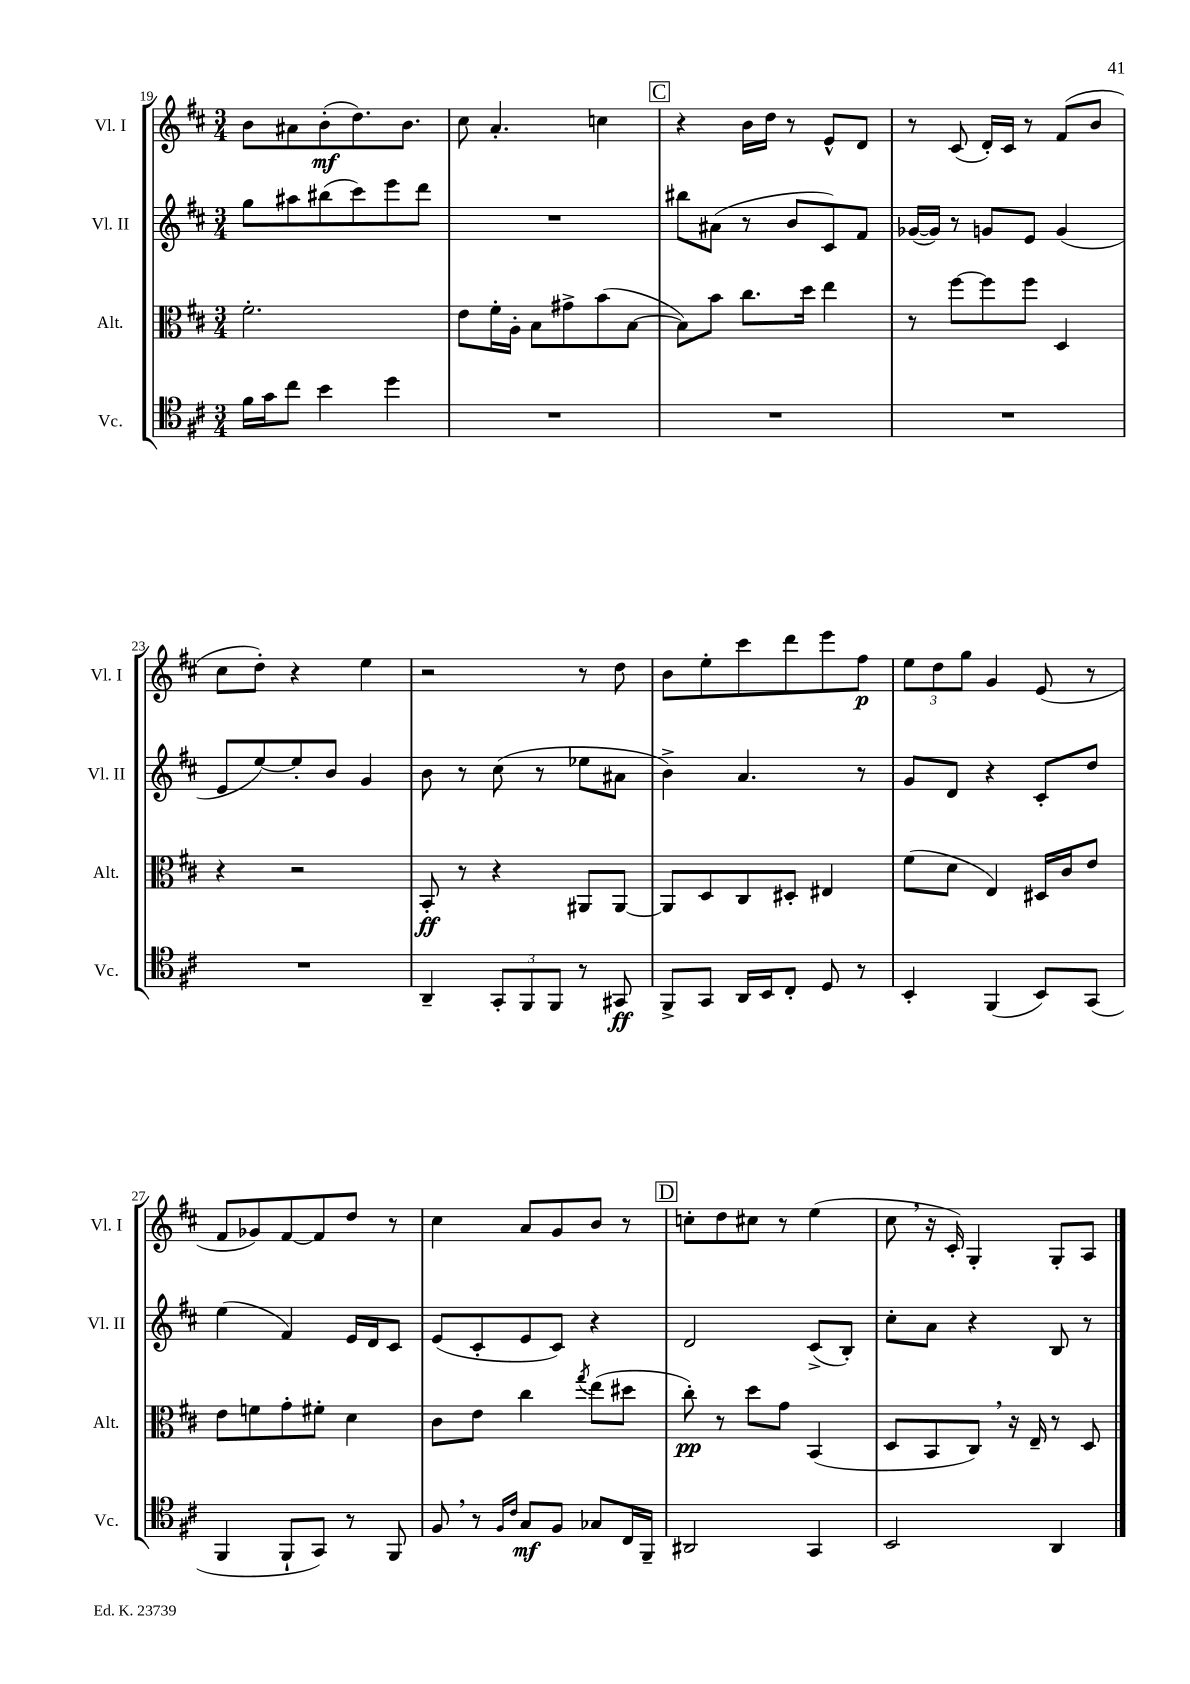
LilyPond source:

<<
\new StaffGroup <<
\new Staff = "s0" \with { instrumentName = "Vl. I" shortInstrumentName = "Vl. I" } {
    \clef treble \key d \major \numericTimeSignature \time 3/4
    b'8 ais'8 b'8-.\mf( d''8.) b'8. |
    cis''8 a'4.-. c''4 |
    \mark \markup { \box "C" } r4 b'16 d''16 r8 e'8-^ d'8 |
    r8 cis'8( d'16-.) cis'16 r8 fis'8( b'8 |
    cis''8 d''8-.) r4 e''4 |
    r2 r8 d''8 |
    b'8 e''8-. cis'''8 d'''8 e'''8 fis''8\p |
    \tuplet 3/2 { e''8 d''8 g''8 } g'4 e'8( r8 |
    fis'8 ges'8) fis'8~ fis'8 d''8 r8 |
    cis''4 a'8 g'8 b'8 r8 |
    \mark \markup { \box "D" } c''8-. d''8 cis''8 r8 e''4( |
    cis''8 \breathe r16 cis'16-.) g4-. g8-. a8 \bar "|." |
}
\new Staff = "s1" \with { instrumentName = "Vl. II" shortInstrumentName = "Vl. II" } {
    \clef treble \key d \major \numericTimeSignature \time 3/4
    g''8 ais''8 bis''8( cis'''8) e'''8 d'''8 |
    R2. |
    \mark \markup { \box "C" } bis''8 ais'8( r8 b'8 cis'8) fis'8 |
    ges'16~( ges'16) r8 g'8 e'8 g'4( |
    e'8 e''8~) e''8-. b'8 g'4 |
    b'8 r8 cis''8( r8 ees''8 ais'8 |
    b'4->) a'4. r8 |
    g'8 d'8 r4 cis'8-. d''8 |
    e''4( fis'4) e'16 d'16 cis'8 |
    e'8( cis'8-. e'8 cis'8) r4 |
    \mark \markup { \box "D" } d'2 cis'8->( b8-.) |
    cis''8-. a'8 r4 b8 r8 \bar "|." |
}
\new Staff = "s2" \with { instrumentName = "Alt." shortInstrumentName = "Alt." } {
    \clef alto \key d \major \numericTimeSignature \time 3/4
    fis'2.-. |
    e'8 fis'16-. a16-. b8 gis'8-> b'8( b8~ |
    \mark \markup { \box "C" } b8) b'8 cis''8. d''16 e''4 |
    r8 fis''8~ fis''8 fis''8 d4 |
    r4 r2 |
    b,8-.\ff r8 r4 ais,8 ais,8~ |
    ais,8 d8 cis8 dis8-. eis4 |
    fis'8( d'8 e4) dis16 cis'16 e'8 |
    e'8 f'8 g'8-. fis'8-. d'4 |
    cis'8 e'8 cis''4 \acciaccatura { g''8 } e''8( dis''8 |
    \mark \markup { \box "D" } cis''8-.\pp) r8 d''8 g'8 b,4( |
    d8 b,8 cis8) \breathe r16 e16-- r8 d8 \bar "|." |
}
\new Staff = "s3" \with { instrumentName = "Vc." shortInstrumentName = "Vc." } {
    \clef tenor \key d \major \numericTimeSignature \time 3/4
    fis'16 g'16 cis''8 b'4 d''4 |
    R2. |
    \mark \markup { \box "C" } R2. |
    R2. |
    R2. |
    a,4-- \tuplet 3/2 { g,8-. fis,8 fis,8 } r8 gis,8\ff |
    fis,8-> g,8 a,16 b,16 cis8-. d8 r8 |
    b,4-. fis,4( b,8) g,8( |
    fis,4 fis,8-! g,8) r8 fis,8 |
    fis8 \breathe r8 \grace { fis16 cis'16 } g8\mf fis8 ges8 cis16 fis,16-- |
    \mark \markup { \box "D" } ais,2 g,4 |
    b,2 a,4 \bar "|." |
}
>>
>>
\layout { \context { \Score currentBarNumber = #19 } }
